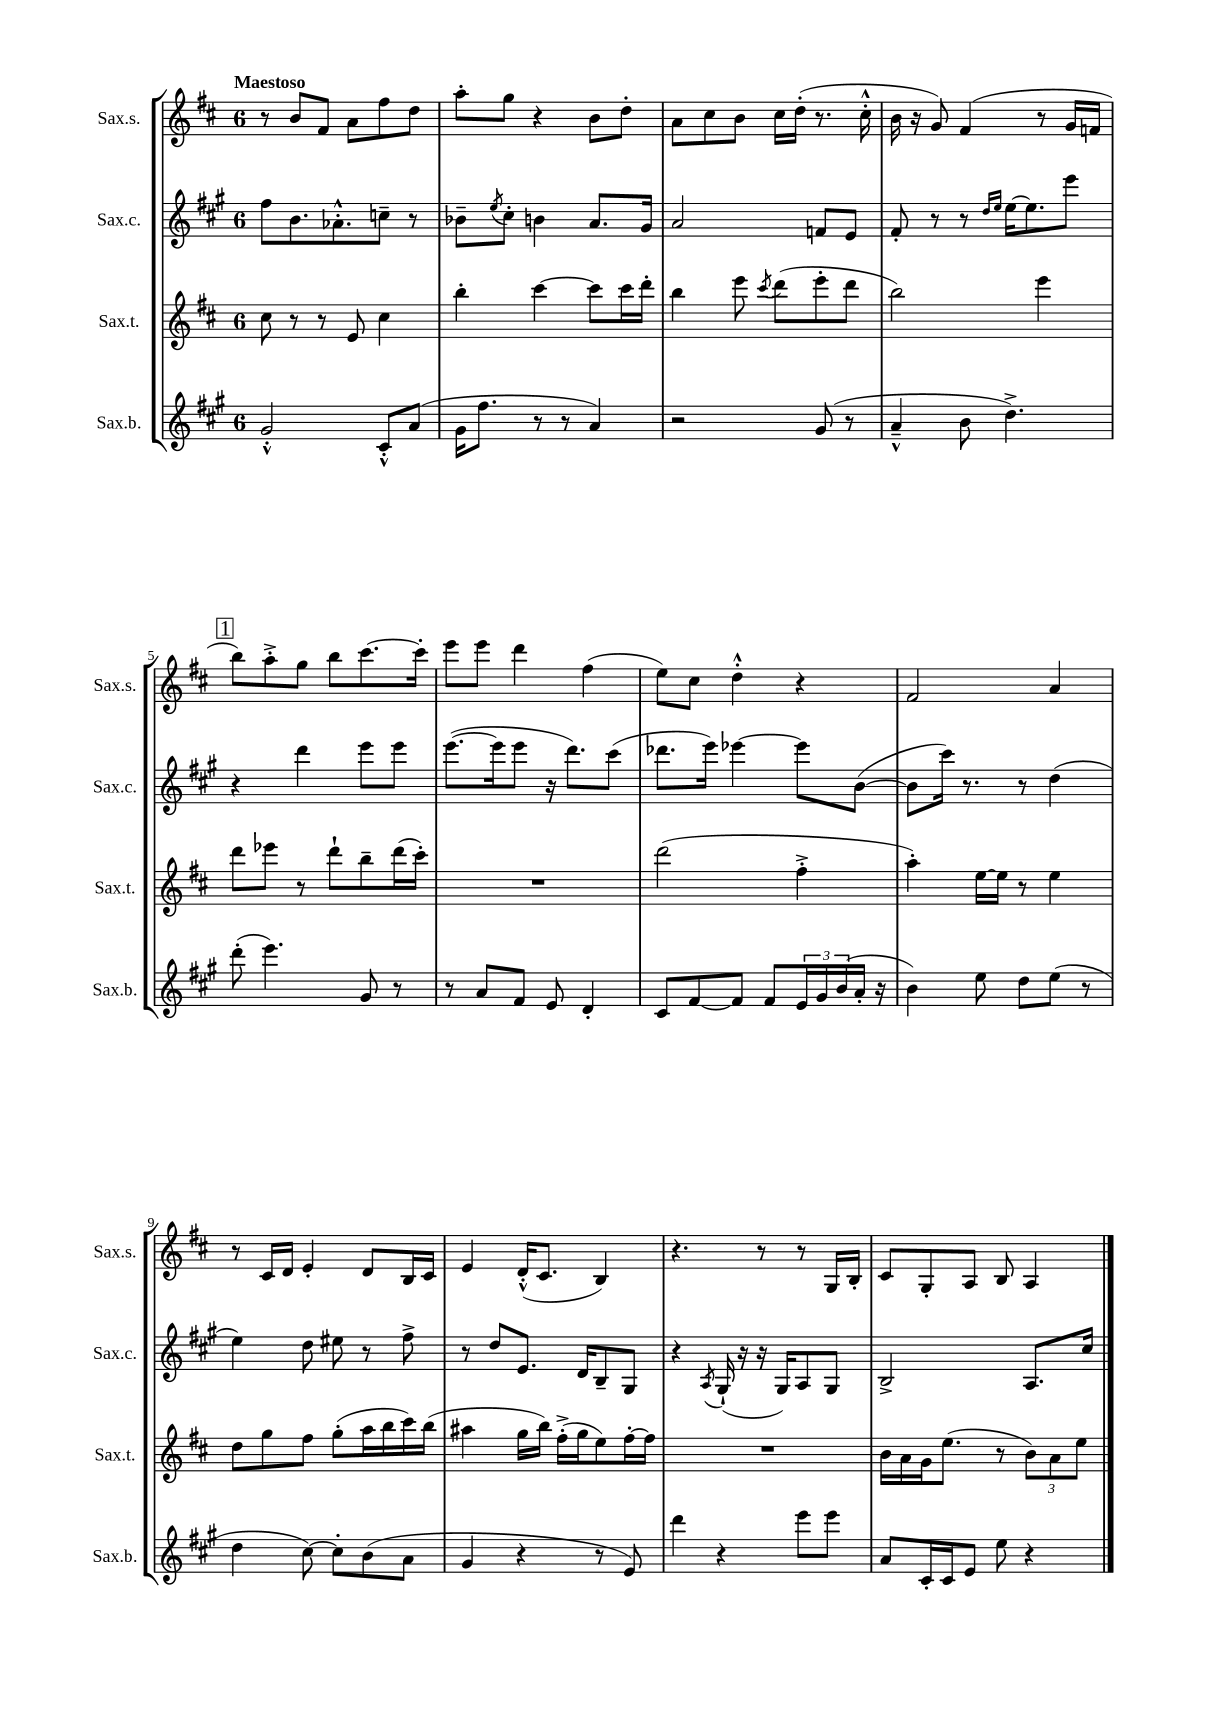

**kern	**kern	**kern	**kern
*staff4	*staff3	*staff2	*staff1
*clefG2	*clefG2	*clefG2	*clefG2
*k[f#c#g#]	*k[f#c#]	*k[f#c#g#]	*k[f#c#]
*M6/8	*M6/8	*M6/8	*M6/8
2g#'^^	8cc#	8ff#	8r
.	8r	8.b	8b
.	8r	.	8f#
.	.	8.a-'^^	.
.	8e	.	8a
8c#'^^	4cc#	8cc~	8ff#
(8a	.	8r	8dd
=	=	=	=
16g#	4bb'	8b-~	8aa'
8.ff#	.	.	.
.	.	8qee	.
.	.	8cc#'	8gg
8r	[4ccc#	4b	4r
8r	.	.	.
4a)	8ccc#]	8.a	8b
.	16ccc#	.	8dd'
.	16ddd'	16g#	.
=	=	=	=
2r	4bb	2a	8a
.	.	.	8cc#
.	8eee	.	8b
.	8qccc#	.	.
.	(8ddd	.	16cc#
.	.	.	(16dd'
(8g#	8eee'	8f	8.r
8r	8ddd	8e	.
.	.	.	16cc#'^^
=	=	=	=
4a~^^	2bb)	8f#'	16b
.	.	.	16r
.	.	8r	8g)
8b	.	8r	(4f#
.	.	16qqdd	.
.	.	16qqee	.
4.dd^)	.	[16ee	.
.	.	8.ee]	.
.	4eee	.	8r
.	.	8eee	16g
.	.	.	16f
=	=	=	=
(8ddd'	8ddd	4r	8bb)
4.eee)	8eee-	.	8aa'^
.	8r	4ddd	8gg
.	8ddd`	.	8bb
8g#	8bb~	8eee	[8.ccc#
8r	(16ddd	8eee	.
.	16ccc#')	.	16ccc#']
=	=	=	=
8r	2.r	([8.eee	8eee
8a	.	.	8eee
.	.	16eee]	.
8f#	.	8eee	4ddd
8e	.	16r	.
.	.	8.ddd)	.
4d'	.	.	(4ff#
.	.	(8ccc#	.
=	=	=	=
8c#	(2ddd	8.ddd-	8ee)
[8f#	.	.	8cc#
.	.	16eee)	.
8f#]	.	[4eee-	4dd'^^
8f#	.	.	.
24e	4ff#'^	8eee-]	4r
24g#	.	.	.
(24b	.	.	.
16a'	.	([8b	.
16r	.	.	.
=	=	=	=
4b)	4aa')	8b]	2f#
.	.	16ccc#)	.
.	.	8.r	.
8ee	[16ee	.	.
.	16ee]	.	.
8dd	8r	8r	.
(8ee	4ee	(4dd	4a
8r	.	.	.
=	=	=	=
4dd	8dd	4ee)	8r
.	8gg	.	16c#
.	.	.	16d
[8cc#)	8ff#	8dd	4e'
8cc#']	(8gg'	8ee#	.
(8b	16aa	8r	8d
.	16bb	.	.
8a	16ccc#)	8ff#^	16B
.	(16bb	.	16c#
=	=	=	=
4g#	4aa#	8r	4e
.	.	8dd	.
4r	16gg	8.e	(16d'^^
.	16bb)	.	8.c#
.	(16ff#'^	.	.
.	16gg	16d	.
8r	8ee)	8B~	4B)
8e)	[16ff#'	8G#	.
.	16ff#]	.	.
=	=	=	=
4ddd	2.r	4r	4.r
.	.	8qA	.
4r	.	(16G#`	.
.	.	16r	.
.	.	16r	8r
.	.	16G#)	.
8eee	.	8A	8r
8eee	.	8G#	16G
.	.	.	16B'
=	=	=	=
8a	16b	2B^	8c#
.	16a	.	.
16c#'	16g	.	8G'
16c#	(8.ee	.	.
8e	.	.	8A
8ee	8r	.	8B
4r	12b)	8.A	4A
.	12a	.	.
.	12ee	.	.
.	.	16cc#	.
==	==	==	==
*-	*-	*-	*-
